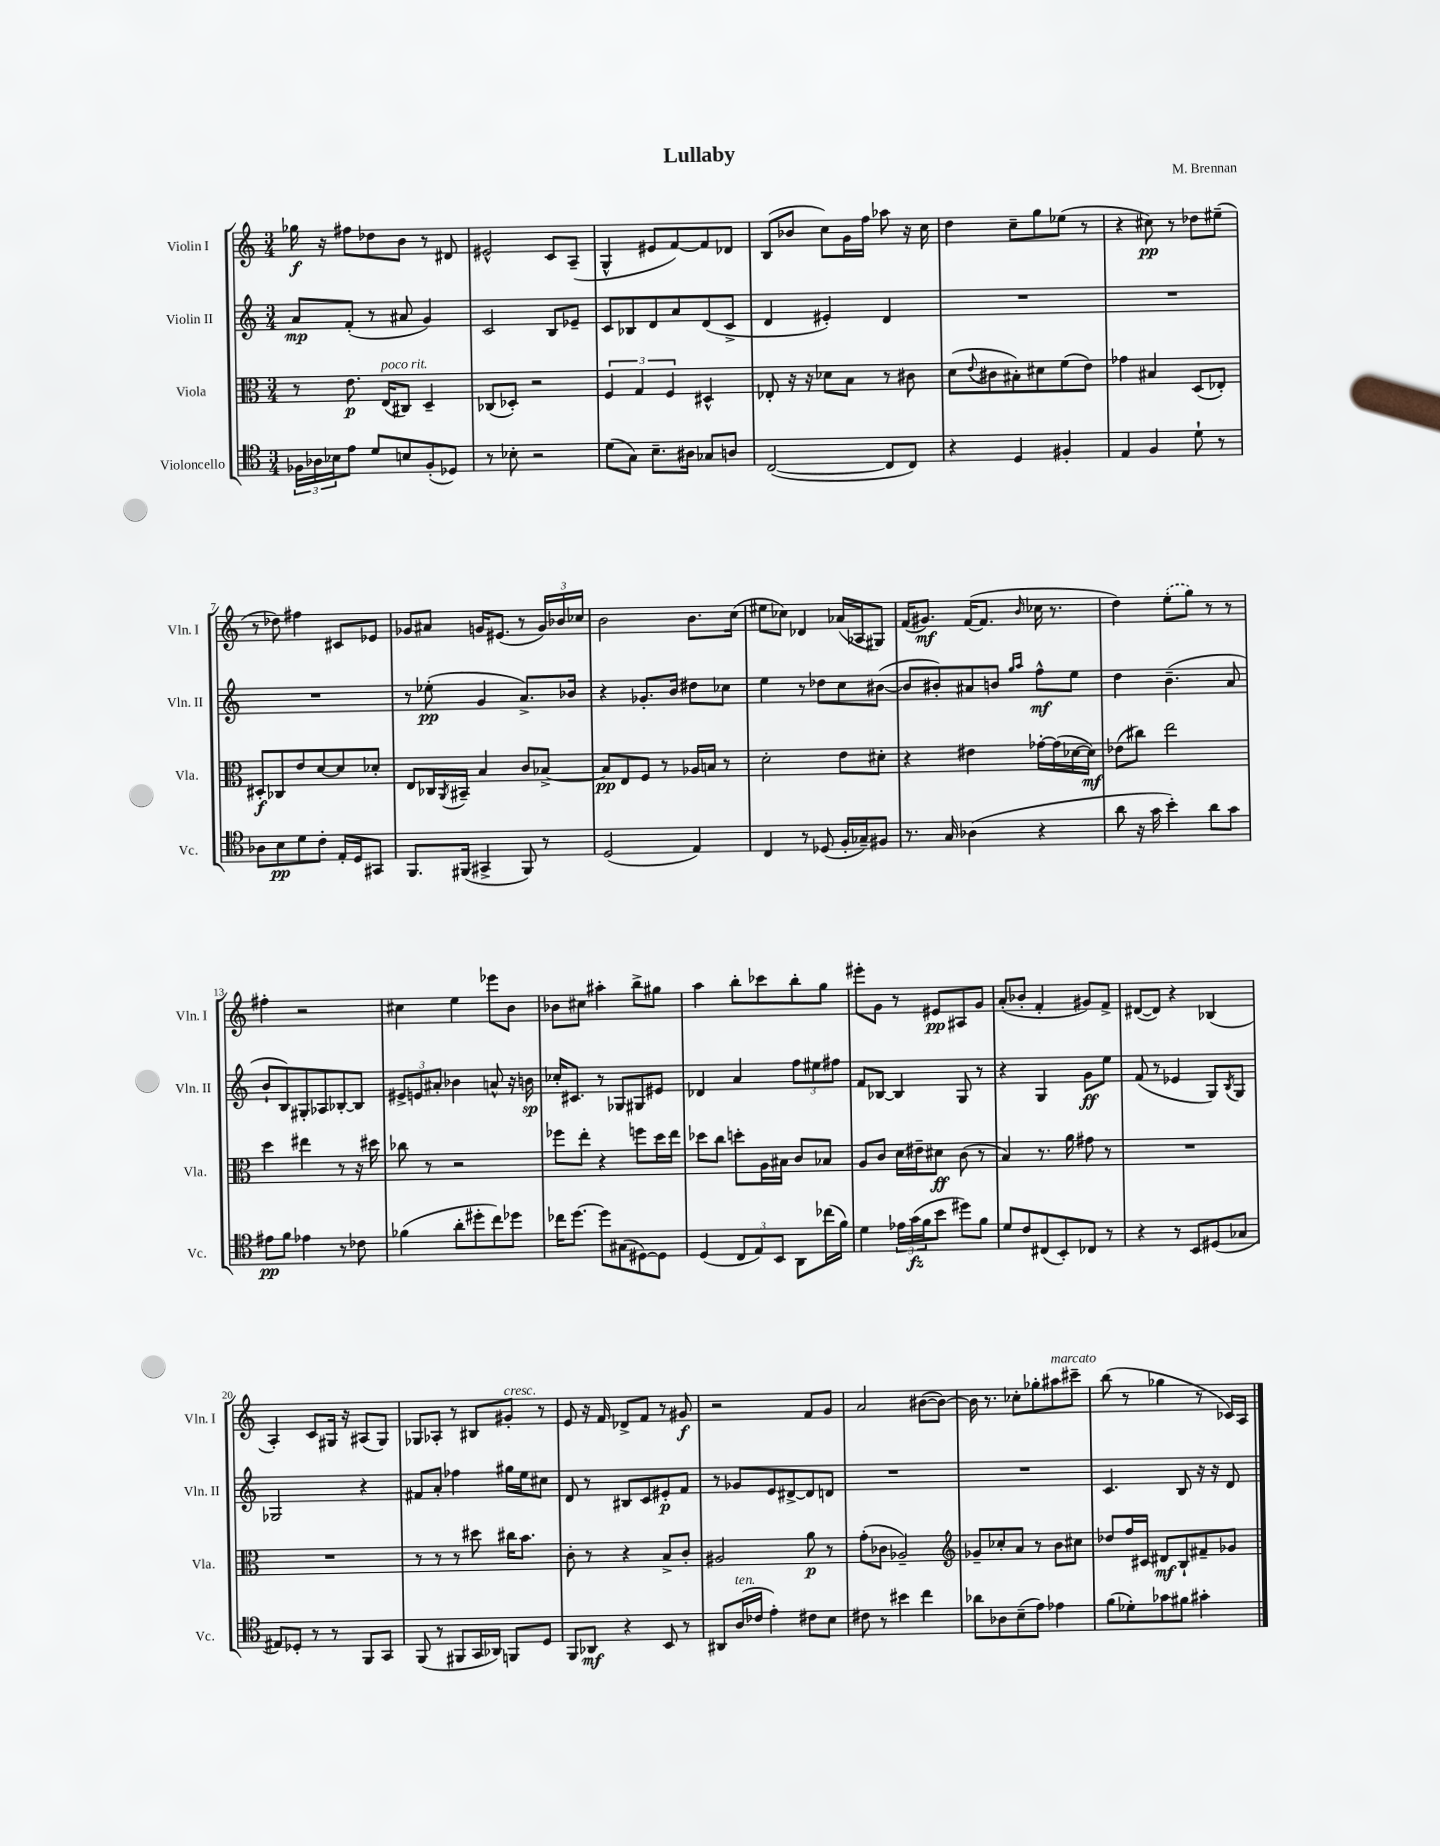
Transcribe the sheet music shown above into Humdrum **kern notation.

**kern	**dynam	**kern	**dynam	**kern	**dynam	**kern	**dynam
*part4	*part4	*part3	*part3	*part2	*part2	*part1	*part1
*staff4	*staff4	*staff3	*staff3	*staff2	*staff2	*staff1	*staff1
*I"Violoncello	*	*I"Viola	*	*I"Violin II	*	*I"Violin I	*
*I'Vc.	*	*I'Vla.	*	*I'Vln. II	*	*I'Vln. I	*
*clefC4	*	*clefC3	*	*clefG2	*	*clefG2	*
*k[]	*	*k[]	*	*k[]	*	*k[]	*
*M3/4	*	*M3/4	*	*M3/4	*	*M3/4	*
=1	=1	=1	=1	=1	=1	=1	=1
24F-X\LL	.	8r	.	8a/L	mp	16gg-X\	f
24A-X\	.	.	.	.	.	.	.
.	.	.	.	.	.	16r	.
24B-X\J	.	.	.	.	.	.	.
8e\J	.	8.e\	p	(8f'/J	.	8ff#X\L	.
8d/L	.	.	.	8r	.	8dd-X\	.
!	!	!LO:TX:a:i:t=poco rit.	!	!	!	!	!
.	.	(16E/KL	.	.	.	.	.
8Bn/	.	8C#X/J)	.	8a#X/	.	8b\J	.
(8F-'/	.	4D~/	.	4g/)	.	8r	.
8D-X/J)	.	.	.	.	.	8d#X/	.
=2	=2	=2	=2	=2	=2	=2	=2
8r	.	(8C-X/L	.	2c/	.	2e#X^^/	.
8B-X'\	.	8D-X'/J)	.	.	.	.	.
2r	.	2r	.	.	.	.	.
.	.	.	.	8B/L	.	8c/L	.
.	.	.	.	8e-X~/J	.	(8A~/J	.
=3	=3	=3	=3	=3	=3	=3	=3
(8d\L	.	6F/	.	8c/L	.	4G^^/	.
8G\J)	.	.	.	8B-X/	.	.	.
.	.	6G/	.	.	.	.	.
8.B~\L	.	.	.	8d/	.	8e#X/L	.
.	.	6F/	.	.	.	.	.
.	.	.	.	8a/	.	[8f/)	.
16A#X\Jk	.	.	.	.	.	.	.
8G-X/L	.	4D#X^^/	.	(8d/	.	8f/]	.
8An/J	.	.	.	8c^/J	.	8d-X/J	.
=4	=4	=4	=4	=4	=4	=4	=4
([2C/	.	8E-X'/	.	4d/	.	(8B/L	.
.	.	16r	.	.	.	8b-X/J	.
.	.	16r	.	.	.	.	.
.	.	8d-X\L	.	4e#X'/)	.	8cc\L)	.
.	.	8B\J	.	.	.	16g\L	.
.	.	.	.	.	.	16ff\JJ	.
8C/L]	.	8r	.	4d/	.	8aa-X\	.
8C/J)	.	8c#X\	.	.	.	16r	.
.	.	.	.	.	.	16cc\	.
=5	=5	=5	=5	=5	=5	=5	=5
4r	.	(8d\L	.	2.r	.	4dd\	.
.	.	8qqe/	.	.	.	.	.
.	.	8c#X\	.	.	.	.	.
4D/	.	8B#X'\)	.	.	.	8cc~\L	.
.	.	8d#X\	.	.	.	8gg\	.
4F#X'/	.	(8f\	.	.	.	(8ee-X\J	.
.	.	8e\J)	.	.	.	8r	.
=6	=6	=6	=6	=6	=6	=6	=6
4E/	.	4g-X\	.	2.r	.	4r	.
4F/	.	4B#X/	.	.	.	8cc#X\)	pp
.	.	.	.	.	.	8r	.
8d`\	.	(8D/L	.	.	.	8dd-X\L	.
8r	.	8E-X'/J)	.	.	.	(8ee#X~\J	.
!!LO:LB:g=z
=7	=7	=7	=7	=7	=7	=7	=7
8A-X\L	.	8D#X'/L	f	2.r	.	8r	.
8B\	pp	8C-X/	.	.	.	8dd-X\)	.
8d\	.	8e/	.	.	.	4ff#X\	.
8c'\J	.	[8d/	.	.	.	.	.
16E'/LL	.	8d/]	.	.	.	8c#X/L	.
16D/J	.	.	.	.	.	.	.
8GG#X/J	.	8d-X'/J	.	.	.	8e-X/J	.
=8	=8	=8	=8	=8	=8	=8	=8
8.FF/L	.	8E/L	.	8r	.	8g-X/L	.
.	.	16C-X/L	.	(8ee-X'\	pp	8a#X/J	.
.	.	8qAA/	.	.	.	.	.
(16FF#X/Jk	.	16BB#X~/JJ	.	.	.	.	.
4GG#X^/	.	4B/	.	4g/	.	16gn/KL	.
.	.	.	.	.	.	(8.e#X/J	.
8FF#/)	.	8c/L	.	8.a^/L)	.	8r	.
8r	.	[8B-X^/J	.	.	.	24g/LL)	.
.	.	.	.	.	.	24b-X/	.
.	.	.	.	16b-X/Jk	.	.	.
.	.	.	.	.	.	24cc-X/JJ	.
=9	=9	=9	=9	=9	=9	=9	=9
(2D/	.	8B-/L]	pp	4r	.	2b\	.
.	.	8E/	.	.	.	.	.
.	.	8F/J	.	8.g-X'/L	.	.	.
.	.	8r	.	.	.	.	.
.	.	.	.	16b/Jk	.	.	.
4E/)	.	16A-X/LL	.	8dd#X\L	.	8.b\L	.
.	.	16Bn/JJ	.	.	.	.	.
.	.	8r	.	8cc-X\J	.	.	.
.	.	.	.	.	.	(16cc\Jk	.
=10	=10	=10	=10	=10	=10	=10	=10
4C/	.	2d'\	.	4ee\	.	8ee#X\L	.
.	.	.	.	.	.	8cc-X\J)	.
8r	.	.	.	8r	.	4d-X/	.
(8D-X/	.	.	.	8dd-X\L	.	.	.
16F'/LL	.	8e\L	.	8cc\	.	(16a-X/LL	.
16G-X~/J)	.	.	.	.	.	16A-X/J	.
8F#X/J	.	8d#X'\J	.	([8b#X\J	.	8G#X/J)	.
=11	=11	=11	=11	=11	=11	=11	=11
8.r	.	4r	.	8b#/L]	.	(16f/KL	.
.	.	.	.	.	.	8.g#X/J)	mf
.	.	.	.	8b#X'/)	.	.	.
16G/	.	.	.	.	.	.	.
(4A-X\	.	4e#X\	.	8a#X/	.	([16f/KL	.
.	.	.	.	.	.	8.f/J]	.
.	.	.	.	8bn/J	.	.	.
.	.	.	.	16qqgg/LL	.	.	.
.	.	.	.	16qqaa/JJ	.	16qqb/	.
4r	.	[16g-X'\LL	.	8ff^^\L	mf	16cc-X\	.
.	.	(16g-\]	.	.	.	8.r	.
.	.	[16d-X\	.	8ee\J	.	.	.
.	.	16d-\JJ])	mf	.	.	.	.
=12	=12	=12	=12	=12	=12	=12	=12
8a\	.	(8e-X\L	.	4dd\	.	4dd\)	.
16r	.	8cc#X\J)	.	.	.	.	.
16g\	.	.	.	.	.	.	.
4b'\)	.	2ee\	.	(4.b~\	.	(8ee'\L	.
.	.	.	.	.	.	8gg\J)	.
8a\L	.	.	.	.	.	8r	.
8g\J	.	.	.	8a/	.	8r	.
!!LO:LB:g=z
=13	=13	=13	=13	=13	=13	=13	=13
8e#X\L	pp	4dd\	.	8b`/L	.	4ff#X'\	.
8f\J	.	.	.	8B/)	.	.	.
4e-X\	.	4ee#X\	.	8G#X'/	.	2r	.
.	.	.	.	8A-X/	.	.	.
8r	.	8r	.	[8B-X'/	.	.	.
8c-X\	.	16r	.	8B-/J]	.	.	.
.	.	16dd#X\	.	.	.	.	.
=14	=14	=14	=14	=14	=14	=14	=14
(4f-X\	.	8cc-X\	.	12e#X^/L	.	4cc#X\	.
.	.	.	.	12en/	.	.	.
.	.	8r	.	.	.	.	.
.	.	.	.	12a#X'/J	.	.	.
8a'\L	.	2r	.	4b-X\	.	4ee\	.
8dd#X'\	.	.	.	.	.	.	.
8cc\)	.	.	.	8an^^/	.	8eee-X\L	.
8dd-X\J	.	.	.	16r	.	8b\J	.
.	.	.	.	16bn\	sp	.	.
=15	=15	=15	=15	=15	=15	=15	=15
16cc-X\KL	.	8ff-X\L	.	16cc-X'/KL	.	8b-X\L	.
[8.dd\J	.	.	.	8.c#X/J	.	.	.
.	.	8ee'\J	.	.	.	8cc#X\J	.
8dd\L]	.	4r	.	8r	.	4aa#X'\	.
(8G#X\	.	.	.	8G-X/L	.	.	.
[8D#X\)	.	8ffn\L	.	8G#X/	.	8bb^\L	.
8D#\J]	.	16dd\L	.	8e#X/J	.	8gg#X\J	.
.	.	16ee\JJ	.	.	.	.	.
=16	=16	=16	=16	=16	=16	=16	=16
(4D/	.	8dd-X\L	.	4d-X/	.	4aa\	.
.	.	8cc\J	.	.	.	.	.
12C/L	.	8ddn'\L	.	4a/	.	8bb'\L	.
12E/)	.	.	.	.	.	.	.
.	.	16A\L	.	.	.	8ccc-X\	.
12BB/J	.	.	.	.	.	.	.
.	.	16B#X\JJ	.	.	.	.	.
8AA\L	.	8c/L	.	12ff\L	.	8bb'\	.
.	.	.	.	12ee#X\	.	.	.
(16cc-X\L	.	8B-X/J	.	.	.	8gg\J	.
.	.	.	.	12ff#X\J	.	.	.
16f\JJ)	.	.	.	.	.	.	.
=17	=17	=17	=17	=17	=17	=17	=17
4d\	.	8A/L	.	8f/L	.	8eee#X'\L	.
.	.	8c/J	.	[8B-X/J	.	8g\J	.
24e-X\LL	.	16d\LL	.	4B-/]	.	8r	.
(24g\	fz	.	.	.	.	.	.
.	.	16e#X~\J	.	.	.	.	.
24f\J	.	.	.	.	.	.	.
8b\J	.	8d#X\J	ff	.	.	8e#X/L	pp
8dd#X\L)	.	(8c\	.	8G/	.	8A#X/	.
8f\J	.	8r	.	8r	.	8g/J	.
=18	=18	=18	=18	=18	=18	=18	=18
8d/L	.	4B/)	.	4r	.	(8a'/L	.
8c/	.	.	.	.	.	8b-X'/J	.
(8C#X/	.	8.r	.	4G/	.	4f'/	.
8BB'/)	.	.	.	.	.	.	.
.	.	16a\	.	.	.	.	.
8C-X/J	.	8g#X\	.	8g\L	ff	8g#X/L)	.
8r	.	8r	.	8ee\J	.	8f^/J	.
=19	=19	=19	=19	=19	=19	=19	=19
4r	.	2.r	.	(8f/	.	([8d#X/L	.
.	.	.	.	8r	.	8d#/J])	.
8r	.	.	.	4e-X/	.	4r	.
8BB/L	.	.	.	.	.	.	.
(8D#X/	.	.	.	8G/L)	.	(4B-X/	.
.	.	.	.	8qB/	.	.	.
8G-X/J	.	.	.	8G/J	.	.	.
!!LO:LB:g=z
=20	=20	=20	=20	=20	=20	=20	=20
8E#X/L)	.	2.r	.	2G-X/	.	4A'/)	.
8D-X'/J	.	.	.	.	.	.	.
8r	.	.	.	.	.	8c/L	.
8r	.	.	.	.	.	16G#X/Jk	.
.	.	.	.	.	.	16r	.
8FF/L	.	.	.	4r	.	(8A#X/L	.
8GG/J	.	.	.	.	.	8G#/J)	.
=21	=21	=21	=21	=21	=21	=21	=21
(8FF/	.	8r	.	8f#X/L	.	8G-X/L	.
8r	.	8r	.	8a'/J	.	8A-X'/J	.
8FF#X/L	.	8r	.	4ff-X\	.	8r	.
16GG/L	.	8dd#X\	.	.	.	8B#X/L	.
16AA-X/JJ)	.	.	.	.	.	.	.
!	!	!	!	!	!	!LO:TX:a:i:t=cresc.	!
8FFn/L	.	16cc#X\KL	.	16gg#X\LL	.	8g#X'/J	.
.	.	8.b\J	.	16ee\J	.	.	.
8D/J	.	.	.	8cc#X\J	.	8r	.
=22	=22	=22	=22	=22	=22	=22	=22
8FF/L	.	8c'\	.	8d/	.	8e/	.
8AA-X/J	mf	8r	.	8r	.	16r	.
.	.	.	.	.	.	16f/	.
4r	.	4r	.	8B#X/L	.	8d-X^/L	.
.	.	.	.	8c/	.	8f/J	.
8BB/	.	8B^/L	.	8e#X'/	p	8r	.
8r	.	8c'/J	.	8f/J	.	8g#X/	f
=23	=23	=23	=23	=23	=23	=23	=23
8AA#X/L	.	2A#X/	.	8r	.	2r	.
!LO:TX:a:i:t=ten.	!	!	!	!	!	!	!
(16A/L	.	.	.	8g-X/L	.	.	.
16c-X/JJ	.	.	.	.	.	.	.
4e'\)	.	.	.	8e/	.	.	.
.	.	.	.	[8d#X^/	.	.	.
8c#X\L	.	8a\	p	8d#/]	.	8f/L	.
8B\J	.	8r	.	8dn/J	.	8g/J	.
=24	=24	=24	=24	=24	=24	=24	=24
8c#X\	.	(8g'\L	.	2.r	.	2a/	.
8r	.	8c-X\J	.	.	.	.	.
4b#X\	.	2A-X~/)	.	.	.	.	.
4cc\	.	.	.	.	.	([8b#X\L	.
.	.	.	.	.	.	8b#\J_)	.
=25	=25	=25	=25	=25	=25	=25	=25
*	*	*clefG2	*	*	*	*	*
8a-X\L	.	8g-X~/L	.	2.r	.	16b#\]	.
.	.	.	.	.	.	8.r	.
8A-X\	.	8cc-X'/	.	.	.	.	.
(8B~\	.	8a/J	.	.	.	8cc-X'\L	.
8e\J)	.	8r	.	.	.	8gg-X'\	.
!	!	!	!	!	!	!LO:TX:a:i:t=marcato	!
4e-X\	.	8b\L	.	.	.	8aa#X\	.
.	.	8cc#X\J	.	.	.	8ccc#X~\J	.
=26	=26	=26	=26	=26	=26	=26	=26
(8f\L	.	8dd-X/L	.	4.c/	.	(8bb\	.
8d-X'\)	.	16ff/L	.	.	.	8r	.
.	.	16c#X/JJ	.	.	.	.	.
8g-X\	.	8d#X/L	mf	.	.	4gg-X\	.
8f#X\J	.	8B`/	.	8B/	.	.	.
4g#X'\	.	8f#X~/	.	16r	.	8r	.
.	.	.	.	16r	.	.	.
.	.	8g-X/J	.	8d/	.	16c-X/LL)	.
.	.	.	.	.	.	16A/JJ	.
==	==	==	==	==	==	==	==
*-	*-	*-	*-	*-	*-	*-	*-
